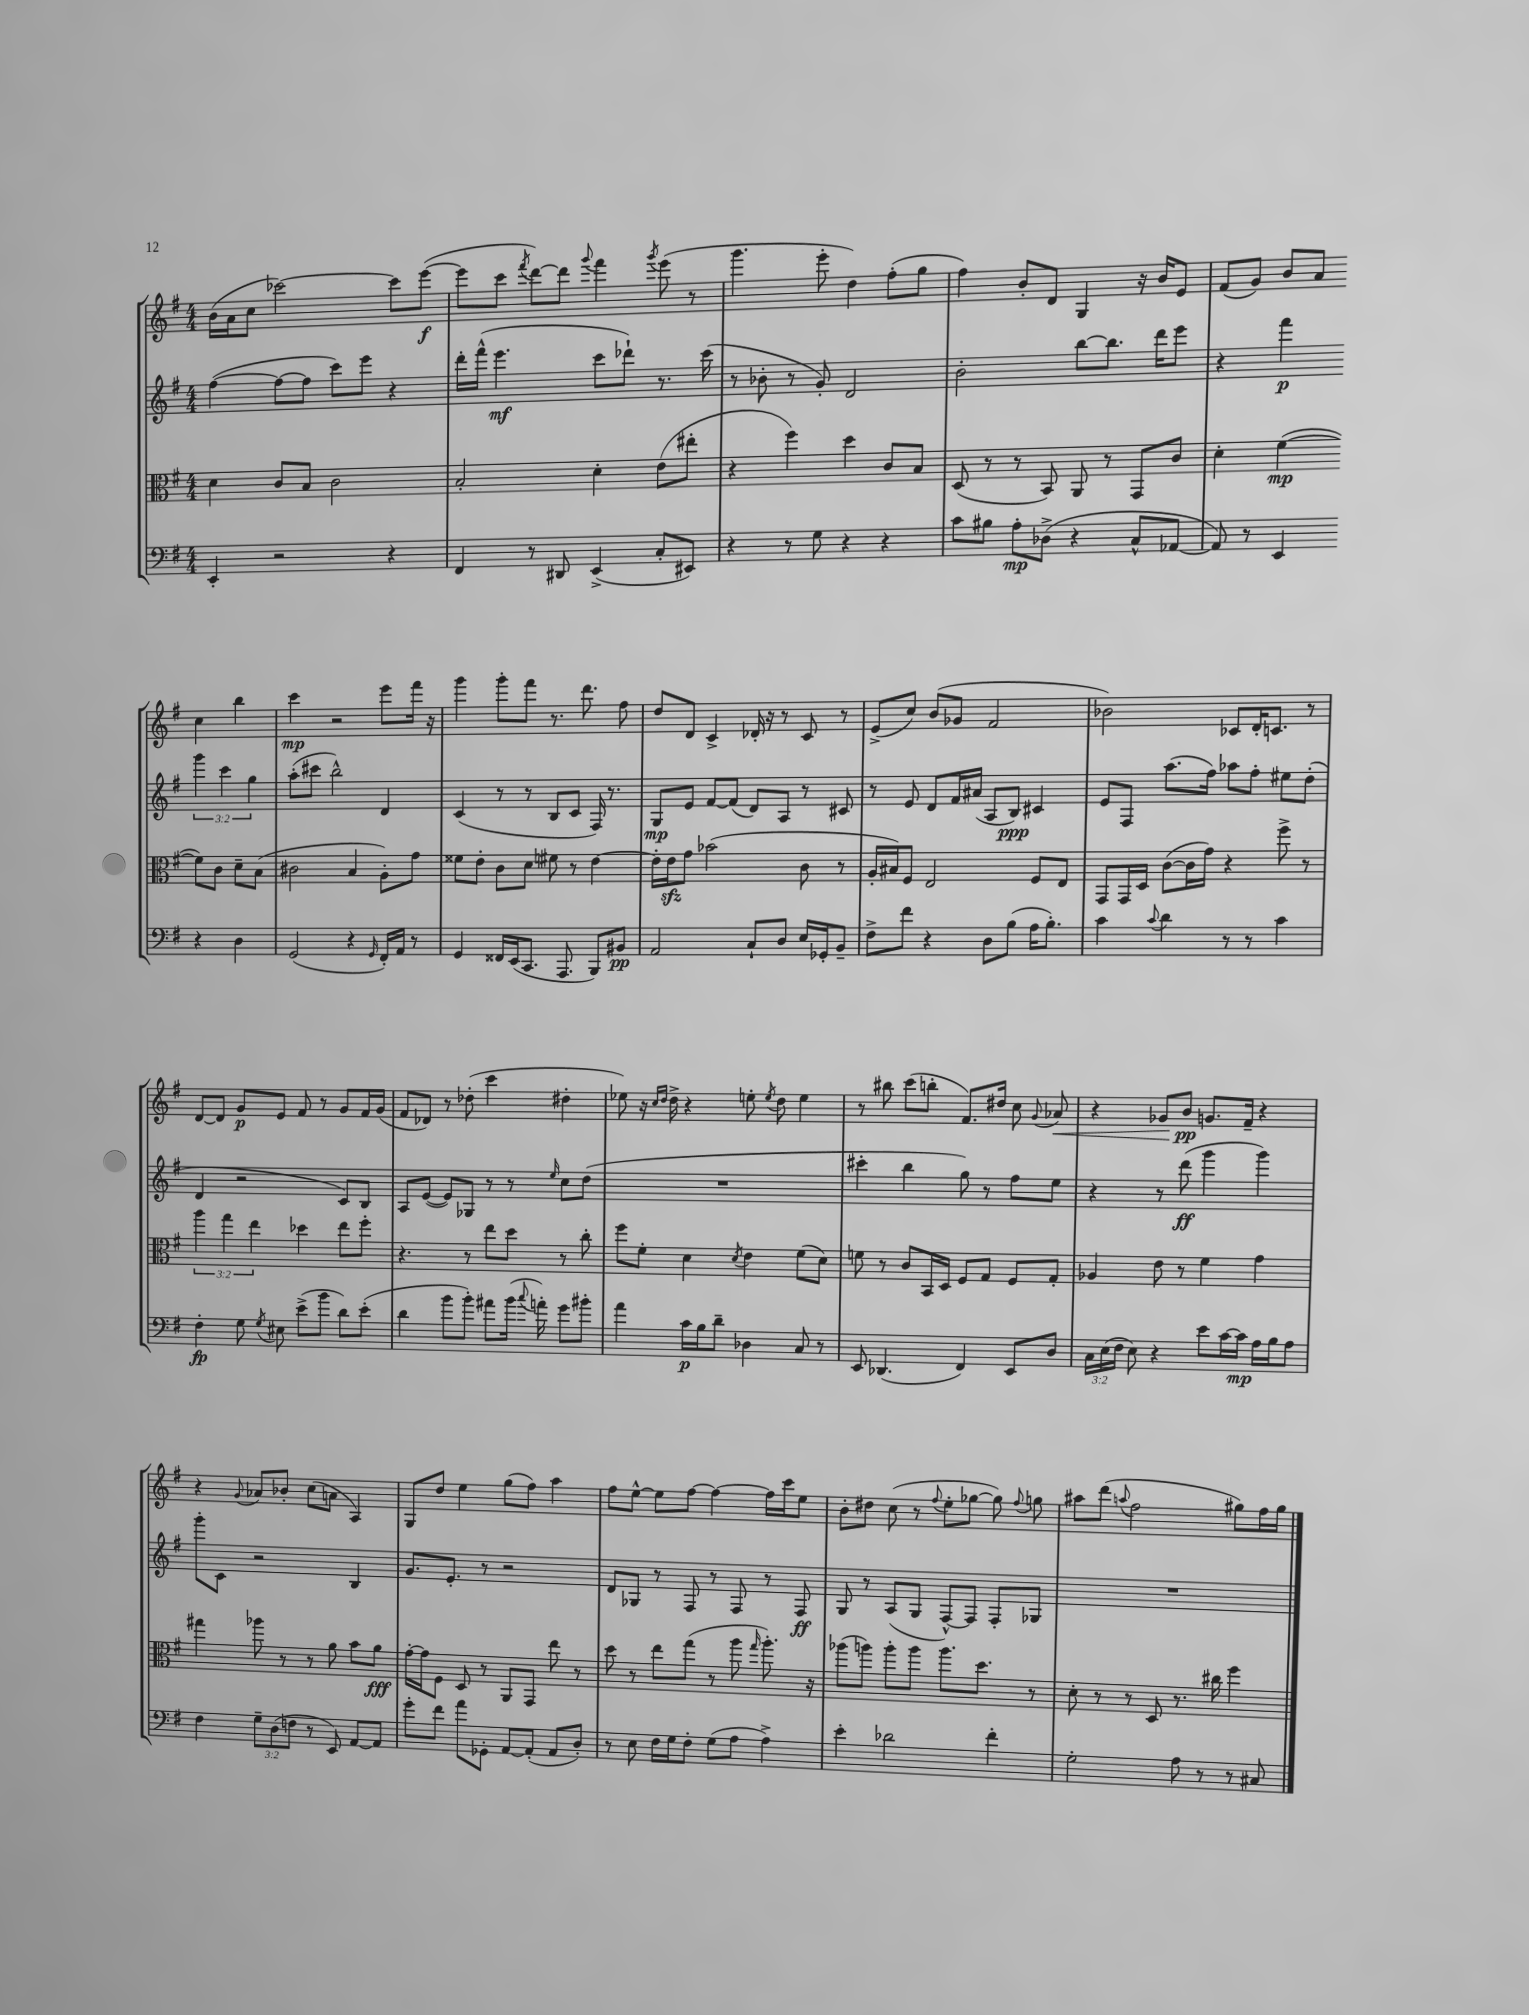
<<
\new StaffGroup <<
\new Staff = "s0" {
    \clef treble \key g \major \numericTimeSignature \time 4/4
    \autoBeamOff b'16[( a'16 c''8] ces'''2~) ces'''8[ e'''8]~\f( |
    e'''8[ c'''8] \acciaccatura { fis'''8 } d'''8[~) d'''8] \appoggiatura { g'''8 } fis'''4 \acciaccatura { g'''8 } e'''8( r8 |
    g'''4. e'''8-. d''4) fis''8[-.( g''8] |
    fis''4) b'8[-. d'8] g4 r16 b'16[ e'8] |
    fis'8[( g'8]) b'8[ a'8] c''4 b''4 |
    c'''4\mp r2 e'''8[ fis'''16] r16 |
    g'''4 g'''8[-. fis'''8] r8. d'''8. fis''8 |
    d''8[ d'8] c'4-> des'16-. r16 r8 c'8 r8 |
    e'8[->( c''8]) b'8[( ges'8] fis'2 |
    bes'2) ces'8[ d'16-. c'8.] r8 |
    d'8[~ d'8] g'8[\p e'8] fis'8 r8 g'8[ fis'16 g'16]( |
    fis'8[ des'8]) r8 des''8-.( c'''4 dis''4-. |
    ees''8) r16 \grace { c''16[ d''16] } d''16-> r4 e''8-. \acciaccatura { e''8 } d''8 e''4 |
    r8 bis''8 c'''8[( b''8]-. fis'8.[) dis''16] c''8 \appoggiatura { g'8 } aes'8\< |
    r4 ges'8[ b'8]\pp\! g'8.[ fis'16]-- r4 |
    r4 \appoggiatura { g'8 } aes'8[ bes'8]-. c''8[( a'8] a4) |
    g8[ d''8] e''4 g''8[( fis''8]) a''4 |
    fis''8[ e''8]~-^ e''8[ fis''8]~ fis''4~ fis''16[ c'''16 e''8] |
    b'8[-. dis''8] c''8( r8 \appoggiatura { fis''8 } e''8[-. ges''8]~ ges''8) \appoggiatura { fis''8 } g''8 |
    ais''8[ d'''8]( \appoggiatura { a''8 } fis''2 gis''8[) fis''16 gis''16] \bar "|." |
}
\new Staff = "s1" {
    \clef treble \key g \major \numericTimeSignature \time 4/4 \override Staff.TupletNumber.text = #tuplet-number::calc-fraction-text
    \autoBeamOff fis''4~( fis''8[~ fis''8] c'''8[) e'''8] r4 |
    d'''16[-. fis'''16]-^( e'''4.\mf c'''8[ des'''8]-!) r8. c'''16( |
    r8 bes'8-. r8 g'8-.) d'2 |
    b'2-. b''8[~ b''8.] d'''16[ e'''8] |
    r4 fis'''4\p \tuplet 3/2 { g'''4 c'''4 g''4 } |
    a''8[-.( cis'''8] b''2-^) d'4 |
    c'4( r8 r8 b8[ c'8] fis16) r8. |
    g8[\mp e'8] fis'8[~ fis'8]( d'8[) a8] r8 cis'8 |
    r8 e'8 d'8[ fis'16 ais'16]( a8[ b8]\ppp) cis'4 |
    e'8[ fis8] a''8.[( fis''16]) aes''8[ fis''8]-. eis''8[ d''8]-.( |
    d'4 r2 c'8[) b8] |
    a8[ e'8]~( e'8[) ges8] r8 r8 \grace { e''16 } c''8[ d''8]( |
    R1 |
    cis'''4-. b''4 g''8) r8 fis''8[ e''8] |
    r4 r8 d'''8\ff( g'''4 g'''4) |
    g'''8[-. c'8] r2 b4 |
    g'8.[ e'8.]-. r8 r2 |
    d'8[ ges8] r8 fis8 r8 fis8 r8 fis8\ff |
    g8 r8 a8[( g8] fis8[~-^) fis8] fis8[-. ges8] |
    R1 \bar "|." |
}
\new Staff = "s2" {
    \clef alto \key g \major \numericTimeSignature \time 4/4 \override Staff.TupletNumber.text = #tuplet-number::calc-fraction-text
    \autoBeamOff d'4 c'8[ b8] c'2 |
    b2-. d'4-. e'8[( eis''8]-. |
    r4 fis''4) d''4 c'8[ b8] |
    d8( r8 r8 b,8) a,8 r8 g,8[ c'8] |
    d'4-. fis'4~\mp( fis'8[) c'8] d'8[-- b8]( |
    cis'2 b4 a8[-.) g'8] |
    fisis'8[ e'8]-. c'8[ d'8] fis'8 r8 e'4~ |
    e'16[-. e'16\sfz g'8] bes'2( c'8 r8 |
    a16[-. bis16) fis8] e2 fis8[ e8] |
    g,8[ g,16 d16] c'8[~( c'16 g'16]) r4 fis''8-> r8 |
    \tuplet 3/2 { a''4 g''4 e''4 } des''4 e''8[ fis''8]-. |
    r4. r8 e''8[ d''8] r8 c''8-. |
    fis''8[ fis'8]-. d'4 \acciaccatura { d'8 } e'4 fis'8[( d'8]) |
    f'8 r8 c'8[ b,16 d16] fis8[ g8] fis8[ g8]-. |
    aes4 e'8 r8 fis'4 g'4 |
    gis''4 aes''8 r8 r8 a'8 b'8[ a'8]\fff |
    g'16[~-. g'16 fis8] d8 r8 a,8[ g,8] e''8 r8 |
    d''8 r8 e''8[ g''8]( r8 a''8 \grace { g''16 } a''8.-.) r16 |
    aes''8[( a''8]) a''8[-. a''8] a''8.[ d''8.] r8 |
    d'8-. r8 r8 d8 r8. cis''16 fis''4 \bar "|." |
}
\new Staff = "s3" {
    \clef bass \key g \major \numericTimeSignature \time 4/4 \override Staff.TupletNumber.text = #tuplet-number::calc-fraction-text
    \autoBeamOff e,4-. r2 r4 |
    fis,4 r8 dis,8 e,4->( c8[-. eis,8]) |
    r4 r8 g8 r4 r4 |
    c'8[ bis8] a8[-.\mp des8]->( r4 c8[-^ aes,8]~ |
    aes,8) r8 e,4 r4 d4 |
    g,2( r4 \grace { g,16 } fis,16[-.) a,16] r8 |
    g,4 fisis,16[ e,16( c,8.] a,,8. b,,8[) bis,8]\pp |
    a,2 c8[-! d8] e16[ ges,16-. b,8]-- |
    fis8[-> fis'8] r4 d8[ b8]( a16[ b8.]-.) |
    c'4 \appoggiatura { c'8 } d'4 r8 r8 c'4 |
    fis4-.\fp g8 \acciaccatura { g8 } eis8 e'8[->( b'8] d'8[) e'8]-.( |
    d'4 b'8[ b'8]-.) ais'8[ b'16]( \appoggiatura { c''8 } a'16-.) g'8[ bis'8]-. |
    a'4 c'16[\p b16 d'8]-- des4 c8 r8 |
    e,8 des,4.( fis,4) e,8[ d8] |
    \tuplet 3/2 { c16[ e16( fis16] } e8) r4 e'8[ c'16~ c'16]\mp a16[ b16 a8] |
    fis4 \tuplet 3/2 { g8[-- d8( f8] } r8 e,8) a,8[~ a,8] |
    g'8[-. fis'8] a'8[ ges,8]-. a,8[~ a,8]-.( a,8[ d8]-.) |
    r8 e8 fis16[ g16 fis8]-. g8[( a8] a4->) |
    e'4-. des'2 fis'4-. |
    g2-. a8 r8 r8 cis8 \bar "|." |
}
>>
>>
\layout { \context { \Score \remove "Bar_number_engraver" } }
